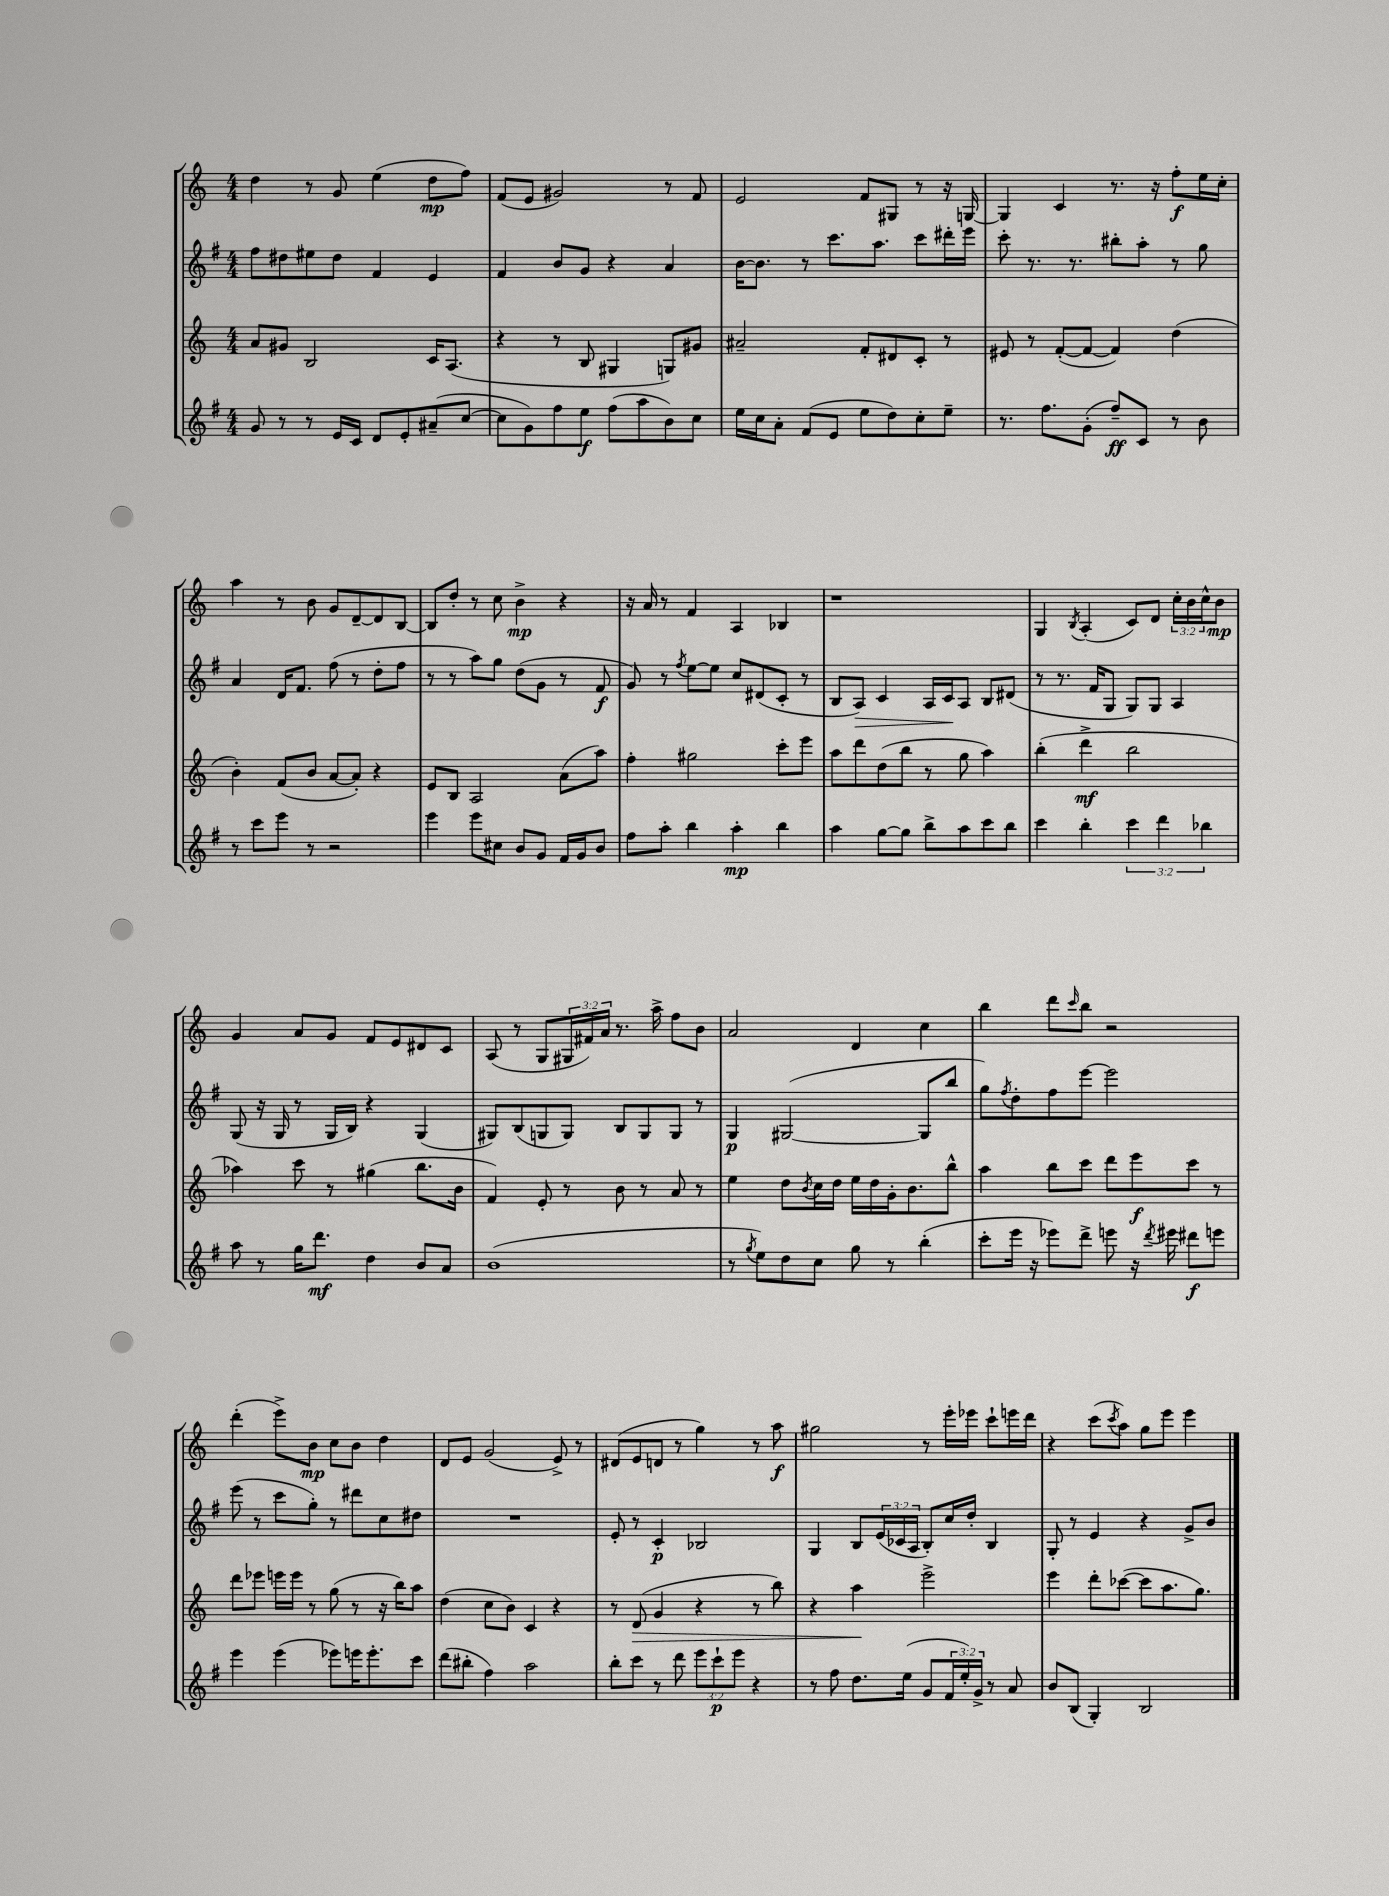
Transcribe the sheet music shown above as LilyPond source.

<<
\new StaffGroup <<
\new Staff = "s0" {
    \clef treble \key c \major \numericTimeSignature \time 4/4 \override Staff.TupletNumber.text = #tuplet-number::calc-fraction-text
    d''4 r8 g'8 e''4( d''8\mp f''8) |
    f'8( e'8 gis'2) r8 f'8 |
    e'2 f'8 gis8 r8 r16 g16~ |
    g4 c'4 r8. r16 f''8-.\f e''16 c''16-. |
    a''4 r8 b'8 g'8 d'8~-- d'8 b8~ |
    b8 d''8-. r8 c''8 b'4->\mp r4 |
    r16 a'16 r8 f'4 a4 bes4 |
    r1 |
    g4 \acciaccatura { b8 } a4-.( c'8) d'8 \tuplet 3/2 { c''16-. b'16 c''16-^ } b'8\mp |
    g'4 a'8 g'8 f'8 e'8 dis'8 c'8 |
    a8( r8 g8 \tuplet 3/2 { gis16 fis'16) a'16 } r8. a''16-> f''8 b'8 |
    a'2 d'4 c''4 |
    b''4 d'''8 \grace { c'''16 } b''8 r2 |
    d'''4-.( e'''8->) b'8\mp c''8 b'8 d''4 |
    d'8 e'8 g'2( e'8->) r8 |
    dis'8( e'8 d'8 r8 g''4) r8 a''8\f |
    gis''2 r8 e'''16-. ees'''16 c'''8-! e'''16 d'''16 |
    r4 c'''8( \acciaccatura { c'''8 } a''8) g''8 e'''8 e'''4 \bar "|." |
}
\new Staff = "s1" {
    \clef treble \key g \major \numericTimeSignature \time 4/4 \override Staff.TupletNumber.text = #tuplet-number::calc-fraction-text
    fis''8 dis''8 eis''8 dis''8 fis'4 e'4 |
    fis'4 b'8 g'8 r4 a'4 |
    b'16~ b'8. r8 c'''8. a''8. c'''8 dis'''16-. e'''16 |
    c'''8-. r8. r8. bis''8-. a''8-. r8 g''8 |
    a'4 d'16 fis'8. fis''8( r8 d''8-. fis''8 |
    r8 r8 a''8) g''8 d''8( g'8 r8 fis'8\f |
    g'8) r8 \acciaccatura { fis''8 } e''8~ e''8 c''8 dis'8( c'8-. r8 |
    b8 a8\>) c'4 a16 c'16\! a8 b8 dis'8( |
    r8 r8. fis'16 g8 g8) g8 a4 |
    g8( r16 g16 r8 g16 b16) r4 g4( |
    gis8) b8( g8 g8) b8 g8 g8 r8 |
    g4\p gis2~( gis8 b''8 |
    g''8) \acciaccatura { fis''8 } d''8-. fis''8 e'''8~ e'''2 |
    e'''8( r8 c'''8 g''8-.) r8 dis'''8 c''8 dis''8 |
    R1 |
    e'8-. r8 c'4-.\p bes2 |
    g4 b8 \tuplet 3/2 { e'16( ces'16 a16 } b8-.) c''16 d''16-. b4 |
    g8-. r8 e'4 r4 g'8-> b'8 \bar "|." |
}
\new Staff = "s2" {
    \clef treble \key c \major \numericTimeSignature \time 4/4
    a'8 gis'8 b2 c'16 a8.( |
    r4 r8 b8 gis4 g8) gis'8 |
    ais'2-- f'8-. dis'8 c'8-. r8 |
    eis'8 r8 f'8~-.( f'8~ f'4) d''4( |
    b'4-.) f'8( b'8 a'8~ a'8-.) r4 |
    e'8 b8 a2 a'8( a''8) |
    f''4-. gis''2 c'''8-. e'''8 |
    a''8 d'''8 d''8( b''8 r8 g''8 a''4) |
    b''4-.( d'''4->\mf b''2 |
    aes''4) c'''8 r8 gis''4( b''8. b'16 |
    f'4) e'8-. r8 b'8 r8 a'8 r8 |
    e''4 d''8 \acciaccatura { b'8 } c''16 d''16 e''16 d''16 g'16-. b'8. b''8-^ |
    a''4 b''8 c'''8 d'''8 e'''8\f c'''8 r8 |
    d'''8 ees'''8 e'''16 e'''16 r8 g''8( r8 r16 b''16) a''8 |
    d''4( c''8 b'8) c'4 r4 |
    r8 d'8\>( g'4 r4 r8 b''8) |
    r4 a''4\! e'''2-> |
    e'''4 d'''8-. ces'''8~( ces'''8 a''8. g''8.) \bar "|." |
}
\new Staff = "s3" {
    \clef treble \key g \major \numericTimeSignature \time 4/4 \override Staff.TupletNumber.text = #tuplet-number::calc-fraction-text
    g'8 r8 r8 e'16 c'16 d'8 e'8-. ais'8--( c''8~ |
    c''8 g'8) fis''8 e''8\f fis''8( a''8 b'8) c''8 |
    e''16 c''16 a'8-. fis'8( e'8 e''8 d''8) c''8-. e''8-- |
    r8. fis''8. g'8-.( fis''8--\ff) c'8 r8 b'8 |
    r8 c'''8 e'''8 r8 r2 |
    e'''4 e'''8 cis''8 b'8 g'8 fis'16 g'16 b'8 |
    fis''8 a''8-. b''4 a''4-.\mp b''4 |
    a''4 g''8~ g''8 b''8-> a''8 c'''8 b''8 |
    c'''4 b''4-. \tuplet 3/2 { c'''4 d'''4 bes''4 } |
    a''8 r8 g''16 d'''8.\mf d''4 b'8 a'8 |
    b'1( |
    r8 \acciaccatura { g''8 } e''8) d''8 c''8 g''8 r8 b''4-.( |
    c'''8-. e'''16 r16 ees'''8) d'''8-> e'''8 r16 \acciaccatura { d'''8 } eis'''16 dis'''8\f e'''8 |
    e'''4 e'''4( ees'''8) e'''16 e'''8.-. c'''8 |
    d'''8( bis''8-. fis''4) a''2 |
    b''8-. c'''8 r8 d'''8 \tuplet 3/2 { e'''8 c'''8-!\p e'''8 } r4 |
    r8 fis''8 d''8. e''16( g'8 \tuplet 3/2 { fis'16 e''16-.) g'16-> } r8 a'8 |
    b'8 b8( g4-.) b2 \bar "|." |
}
>>
>>
\layout { \context { \Score \remove "Bar_number_engraver" } }
